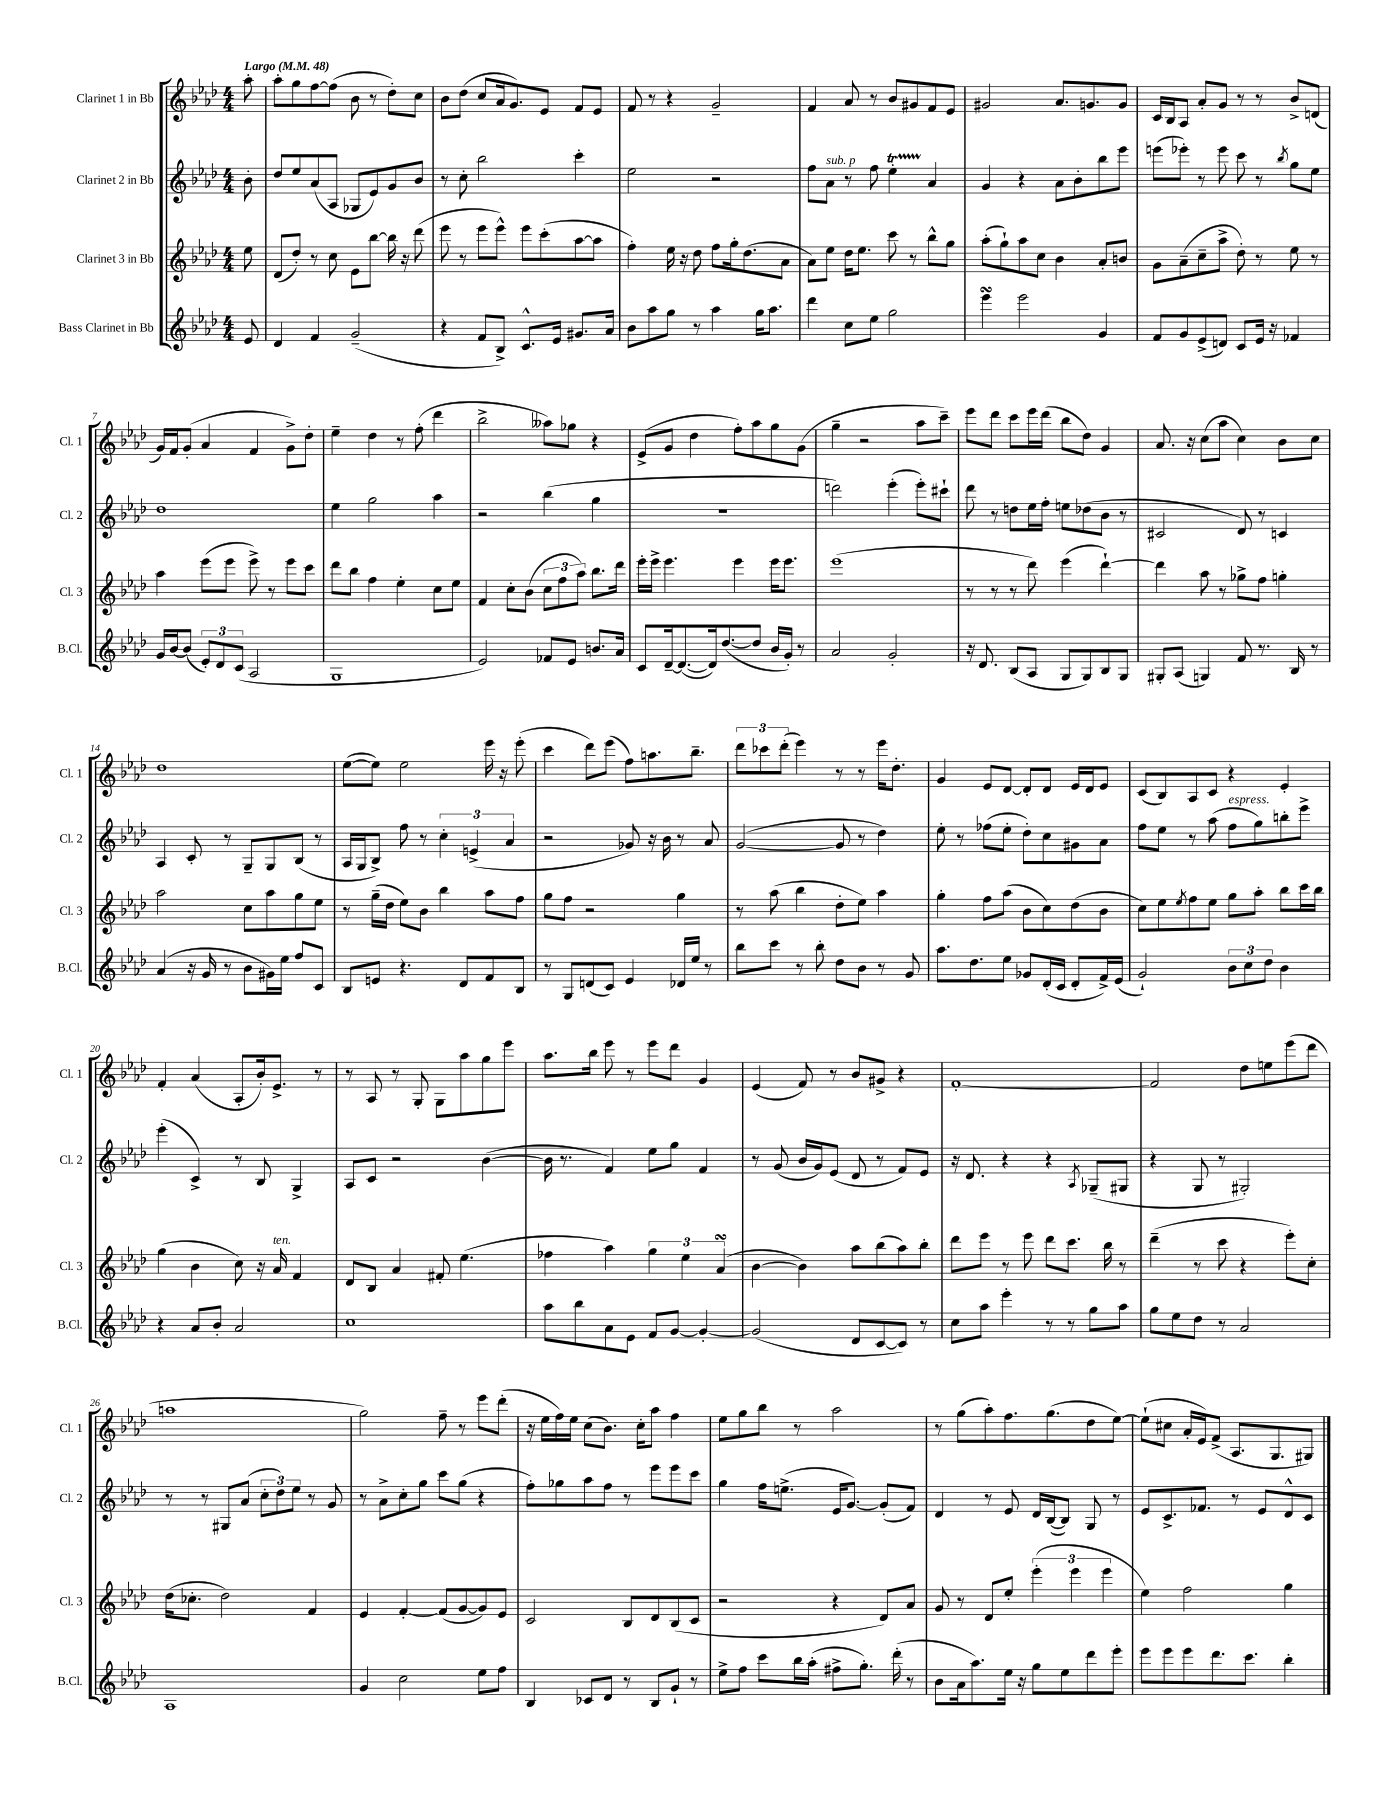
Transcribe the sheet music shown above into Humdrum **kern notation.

**kern	**kern	**kern	**kern
*part4	*part3	*part2	*part1
*staff4	*staff3	*staff2	*staff1
*I"Bass Clarinet in Bb	*I"Clarinet 3 in Bb	*I"Clarinet 2 in Bb	*I"Clarinet 1 in Bb
*I'B.Cl.	*I'Cl. 3	*I'Cl. 2	*I'Cl. 1
*clefG2	*clefG2	*clefG2	*clefG2
*k[b-e-a-d-]	*k[b-e-a-d-]	*k[b-e-a-d-]	*k[b-e-a-d-]
*M4/4	*M4/4	*M4/4	*M4/4
*MM48	*MM48	*MM48	*MM48
=	=	=	=
!	!	!	!LO:TX:a:B:t=Largo
8e-/	8ee-\	8b-'\	8aa-'\
=1	=1	=1	=1
4d-/	(8d-/L	8dd-/L	8aa-'\L
.	8dd-'/J)	8ee-/	8gg\
4f/	8r	(8a-/	[8ff\
.	8cc\	8A-/J	(8ff\J]
(2g~/	8e-\L	8G-X/L	8b-\
.	[8bb-\J	8e-/)	8r
.	16bb-\]	8g/	8dd-'\L)
.	16r	.	.
.	(8ddd-\	8b-/J	8cc\J
=2	=2	=2	=2
4r	8eee-\	8r	8b-\L
.	8r	8cc'\	(8dd-\J
8f/L	8eee-\L	2bb-\	8cc/L
8B-^/J)	8eee-^^\J)	.	16a-/k
.	.	.	8.g/)
8.c^^/L	8eee-\L	.	.
.	(8ccc'\	.	8e-/J
16e-/Jk	.	.	.
8.g#X/L	[8aa-\	4ccc'\	8f/L
.	8aa-\J]	.	8e-/J
16a-/Jk	.	.	.
=3	=3	=3	=3
8b-\L	4ff'\)	2ee-\	8f/
8aa-\	.	.	8r
8gg\J	16ee-\	.	4r
.	16r	.	.
8r	8dd-\	.	.
4aa-\	8ff\L	2r	2g~/
.	16gg'\k	.	.
.	(8.dd-\	.	.
16gg\KL	.	.	.
8.aa-\J	.	.	.
.	8a-\J	.	.
=4	=4	=4	=4
4ddd-\	8a-\L)	8ff\L	4f/
!	!	!LO:TX:a:i:t=sub. p	!
.	8ee-\J	8a-\J	.
8cc\L	16dd-\KL	8r	8a-/
.	8.ee-\J	.	.
8ee-\J	.	8ff\	8r
2gg\	8ccc\	4ee-T'\	8b-/L
.	8r	.	8g#X/
.	8bb-^^\L	4a-/	8f/
.	8gg\J	.	8e-/J
=5	=5	=5	=5
4eee-sSSS\	(8aa-'\L	4g/	2g#X/
.	8gg`\)	.	.
2eee-\	8aa-\	4r	.
.	8cc\J	.	.
.	4b-\	8a-\L	8.a-/L
.	.	8b-'\	.
.	.	.	8.gn/
4g/	8a-'/L	8bb-\	.
.	8bn/J	8eee-\J	8g/J
=6	=6	=6	=6
8f/L	8g\L	(8eeen\L	16c/LL
.	.	.	16B-/J
8g/	(8a-~\	8eee-X'\J)	8A-/J
(8e-^/	8cc~\	8r	8a-'/L
8dn/J)	8aa-^\J	8eee-\	8g/J
8c/L	8dd-'\)	8ccc\	8r
16e-/Jk	8r	8r	8r
16r	.	.	.
.	.	8qbb-/	.
4f-X/	8ee-\	8gg\L	8b-^/L
.	8r	8ee-\J	(8dn/J
!!LO:LB:g=z
=7	=7	=7	=7
16g/LL	4aa-\	1dd-	16g/LL)
[16b-/J	.	.	16f/J
(8b-/J]	.	.	(8g'/J
12e-'/L)	(8eee-\L	.	4a-/
12d-/	.	.	.
.	8eee-\J	.	.
(12c/J	.	.	.
2A-/	8eee-^\)	.	4f/
.	8r	.	.
.	8eee-\L	.	8g^\L)
.	8ccc\J	.	8dd-'\J
=8	=8	=8	=8
1G	8ddd-\L	4ee-\	4ee-~\
.	8bb-\J	.	.
.	4ff\	2gg\	4dd-\
.	4ee-'\	.	8r
.	.	.	(8ff'\
.	8cc\L	4aa-\	4ddd-\
.	8ee-\J	.	.
=9	=9	=9	=9
2e-/)	4f/	2r	2bb-^\
.	8cc'\L	.	.
.	(8b-\J	.	.
8f-X/L	12cc\L	(4bb-\	8aa--X\L)
.	12ff\	.	.
8e-/J	.	.	8gg-X\J
.	12aa-\J)	.	.
8.bn/L	8.bb-\L	4gg\	4r
16a-/Jk	16ddd-\Jk	.	.
=10	=10	=10	=10
8c/L	16eee-'\LL	1r	(8e-^/L
.	16eee-^\JJ	.	.
[16d-~/k	4.eee-\	.	8g/J
(8.d-/_	.	.	.
.	.	.	4dd-\
16d-/k])	.	.	.
([8.dd-/	.	.	.
.	4eee-\	.	8ff'\L)
8dd-/J]	.	.	8aa-\
16b-/LL	16eee-\KL	.	8gg\
16g'/JJ)	8.eee-\J	.	.
8r	.	.	(8g\J
=11	=11	=11	=11
2a-/	(1eee-	2dddn\)	4gg~\
.	.	.	2r
2g'/	.	(4eee-'\	.
.	.	8eee-'\L)	8aa-\L
.	.	8ccc#X`\J	8ccc~\J)
=12	=12	=12	=12
16r	8r	8ddd-\	8eee-\L
8.d-/	.	.	.
.	8r	8r	8ddd-\J
(8B-/L	8r	8ddn\L	8ccc\L
8A-/J	8ddd-\)	16ee-\L	16eee-\L
.	.	16ff'\JJ	(16ddd-\JJ
8G/L	(4eee-\	8een\L	8bb-\L
8G/)	.	(8dd-X\	8dd-\J)
8B-/	[4ddd-`\)	8b-\J	4g/
8G/J	.	8r	.
=13	=13	=13	=13
8G#X'/L	4ddd-\]	2c#X/	8.a-/
(8A-/J	.	.	.
.	.	.	16r
4Gn/)	8aa-\	.	(8cc\L
.	8r	.	8aa-\J
8f/	8gg-X^\L	8d-/)	4cc\)
8.r	8ff\J	8r	.
.	4ggn'\	4cn/	8b-\L
16B-/	.	.	.
8r	.	.	8cc\J
!!LO:LB:g=z
=14	=14	=14	=14
(4a-/	2aa-\	4A-/	1dd-
16r	.	8c'/	.
16g/	.	.	.
8r	.	8r	.
8b-\L	8cc\L	8G~/L	.
16g#X\L)	8aa-\	8G/	.
16ee-\JJ	.	.	.
8ff/L	8gg\	(8B-/J	.
8c/J	8ee-\J	8r	.
=15	=15	=15	=15
8B-/L	8r	16A-/LL	([8ee-\L
.	.	16G/J	.
8en/J	(16gg~\LL	8B-^/J)	8ee-\J])
.	16dd-\JJ	.	.
4.r	8ee-\L)	8ff\	2ee-\
.	8b-\J	8r	.
.	4bb-\	6cc'\	.
8d-/L	.	.	.
.	.	(6en^/	.
8f/	8aa-\L	.	16eee-\
.	.	.	16r
.	.	6a-/	.
8B-/J	8ff\J	.	(8eee-'\
=16	=16	=16	=16
8r	8gg\L	2r	4ccc\
8G/L	8ff\J	.	.
(8dn/	2r	.	8ddd-\L)
8c/J)	.	.	(8eee-\J
4e-/	.	8g-X/)	8ff\L)
.	.	16r	8.aan\
.	.	16b-\	.
16d-X/LL	4gg\	8r	.
16ee-/JJ	.	.	8.bb-~\J
8r	.	8a-/	.
=17	=17	=17	=17
8bb-\L	8r	([2g/	12ddd-\L
.	.	.	12ccc-X\
8ccc\J	(8aa-\	.	.
.	.	.	(12ddd-'\J
8r	4bb-\	.	4eee-\)
8bb-'\	.	.	.
8dd-\L	8dd-'\L	8g/]	8r
8b-\J	8ee-\J)	8r	8r
8r	4aa-\	4dd-\)	16eee-\KL
.	.	.	8.dd-'\J
8g/	.	.	.
=18	=18	=18	=18
8.aa-\L	4gg'\	8ee-'\	4g/
.	.	8r	.
8.dd-\	.	.	.
.	8ff\L	(8ff-X\L	8e-/L
8ee-\J	(8aa-\J	8ee-'\J	[8d-/J
8g-X/L	8b-\L	8dd-'\L)	8d-'/L]
(16d-'/L	8cc\)	8cc\	8d-/J
16c/JJ	.	.	.
8d-'/L	(8dd-\	8g#X\	16e-/LL
.	.	.	16d-/J
16f^/L)	8b-\J	8a-\J	8e-/J
(16e-/JJ	.	.	.
=19	=19	=19	=19
2g`/)	8cc\L)	8ff\L	(8c/L
.	8ee-\	8ee-\J	8B-/)
.	8qee-/	.	.
.	8ff\	8r	8A-/
.	8ee-\J	(8aa-\	8c/J
!	!	!LO:TX:a:i:t=espress.	!
12b-\L	8gg\L	8ff\L	4r
12cc\	.	.	.
.	8aa-'\J	8gg\)	.
12dd-\J	.	.	.
4b-\	8bb-\L	8bbn'\	4e-'/
.	16ccc\L	8eee-^\J	.
.	16bb-\JJ	.	.
!!LO:LB:g=z
=20	=20	=20	=20
4r	(4gg\	(4eee-'\	4f'/
8a-/L	4b-\	4c^/)	(4a-/
8b-'/J	.	.	.
2a-/	8cc\)	8r	8A-'/L
.	16r	8B-/	16b-'/k)
!	!LO:TX:a:i:t=ten.	!	!
.	16a-/	.	8.e-^/J
.	4f/	4G^/	.
.	.	.	8r
=21	=21	=21	=21
1cc	8d-/L	8A-/L	8r
.	8B-/J	8c/J	8A-/
.	4a-/	2r	8r
.	.	.	8G'/
.	8f#X'/	.	8G\L
.	(4.ee-\	.	8aa-\
.	.	([4b-\	8gg\
.	.	.	8eee-\J
=22	=22	=22	=22
8aa-\L	4ff-X\	16b-\]	8.aa-\L
.	.	8.r	.
8bb-\	.	.	.
.	.	.	16bb-\Jk
8a-\	4aa-\)	4f/)	8eee-\
8e-\J	.	.	8r
8f/L	6gg\	8ee-\L	8eee-\L
[8g/J	.	8gg\J	8ddd-\J
.	6ee-\	.	.
4g'/_	.	4f/	4g/
.	(6a-sSSs/	.	.
=23	=23	=23	=23
(2g/]	[4b-\	8r	(4e-/
.	.	(8g/	.
.	4b-\])	16b-/LL	8f/)
.	.	16g/J)	.
.	.	(8e-/J	8r
8d-/L	8aa-\L	8d-/	8b-/L
[8c/	(8bb-\	8r	8g#X^/J
8c/J])	8aa-\)	8f/L)	4r
8r	8bb-'\J	8e-/J	.
=24	=24	=24	=24
8cc\L	8ddd-\L	16r	[1f'
.	.	8.d-/	.
8aa-\J	8eee-\J	.	.
4eee-'\	8r	4r	.
.	8eee-\	.	.
8r	8ddd-\L	4r	.
8r	8.ccc\J	.	.
.	.	8qA-/	.
8gg\L	.	(8G-X~/L	.
.	16bb-\	.	.
8aa-\J	8r	8G#X/J	.
=25	=25	=25	=25
8gg\L	(4ddd-~\	4r	2f/]
8ee-\	.	.	.
8dd-\J	8r	8G/	.
8r	8ccc\	8r	.
2a-/	4r	2G#X'/)	8dd-\L
.	.	.	8een\
.	8eee-'\L)	.	(8eee-\
.	8cc'\J	.	8ddd-\J
!!LO:LB:g=z
=26	=26	=26	=26
1A-	(16dd-\KL	8r	1aan
.	8.cc-X'\J	.	.
.	.	8r	.
.	2dd-\)	8G#X/L	.
.	.	(8a-/J	.
.	.	12cc'\L	.
.	.	12dd-\)	.
.	.	12ee-\J	.
.	4f/	8r	.
.	.	8g/	.
=27	=27	=27	=27
4g/	4e-/	8r	2gg\)
.	.	8a-^\L	.
2cc\	[4f'/	8cc'\	.
.	.	8gg\J	.
.	(8f/L]	8ccc\L	8ff~\
.	[8g/	(8gg\J	8r
8ee-\L	8g/])	4r	8eee-\L
8ff\J	8e-/J	.	(8ddd-'\J
=28	=28	=28	=28
4B-/	2c/	8ff'\L)	16r
.	.	.	16ee-\LL
.	.	8gg-X\	16ff\)
.	.	.	16ee-\JJ
8c-X/L	.	8aa-\	(8cc\L
8d-/J	.	8ff\J	8.b-\J)
8r	8B-/L	8r	.
.	.	.	16cc'\KL
8B-/L	8d-/	8eee-\L	8aa-\J
8g`/J	(8B-/	8eee-\	4ff\
8r	8c/J	8ccc\J	.
=29	=29	=29	=29
8ee-^\L	2r	4gg\	8ee-\L
8ff\J	.	.	8gg\
8ccc\L	.	16ff\KL	8bb-\J
.	.	(8.een^\J	.
16bb-\L	.	.	8r
(16aa-'\JJ	.	.	.
8ff#X^\L	4r	16e-/KL	2aa-\
.	.	[8.g/J)	.
8.gg'\J)	.	.	.
.	8d-/L)	(8g'/L]	.
(16ddd-'\	.	.	.
8r	8a-/J	8f/J)	.
=30	=30	=30	=30
8b-\L	8g/	4d-/	8r
16a-\k	8r	.	(8gg\L
8.aa-\)	.	.	.
.	8d-/L	8r	8aa-'\)
16ee-\Jk	8ee-'/J	8e-/	8.ff\
16r	.	.	.
8gg\L	(6eee-'\	16d-/LL	.
.	.	([16B-/J	(8.gg\
8ee-\	.	8B-/J])	.
.	6eee-\	.	.
8ddd-\	.	8G/	8dd-\
.	6eee-\	.	.
8eee-'\J	.	8r	[8ee-\J)
=31	=31	=31	=31
8eee-\L	4ee-\)	8e-/L	(8ee-`\L]
8eee-\	.	8.c^/	8cc#X\J
8eee-\	2ff\	.	16a-'/LL
.	.	8.f-X/J	16e-/J)
8.ddd-\	.	.	(8f^/J
.	.	8r	8.A-/L
8.ccc\J	.	.	.
.	.	8e-/L	.
.	.	.	8.G/
4bb-'\	4gg\	8d-^^/	.
.	.	8c/J	8G#X/J)
==	==	==	==
*-	*-	*-	*-
